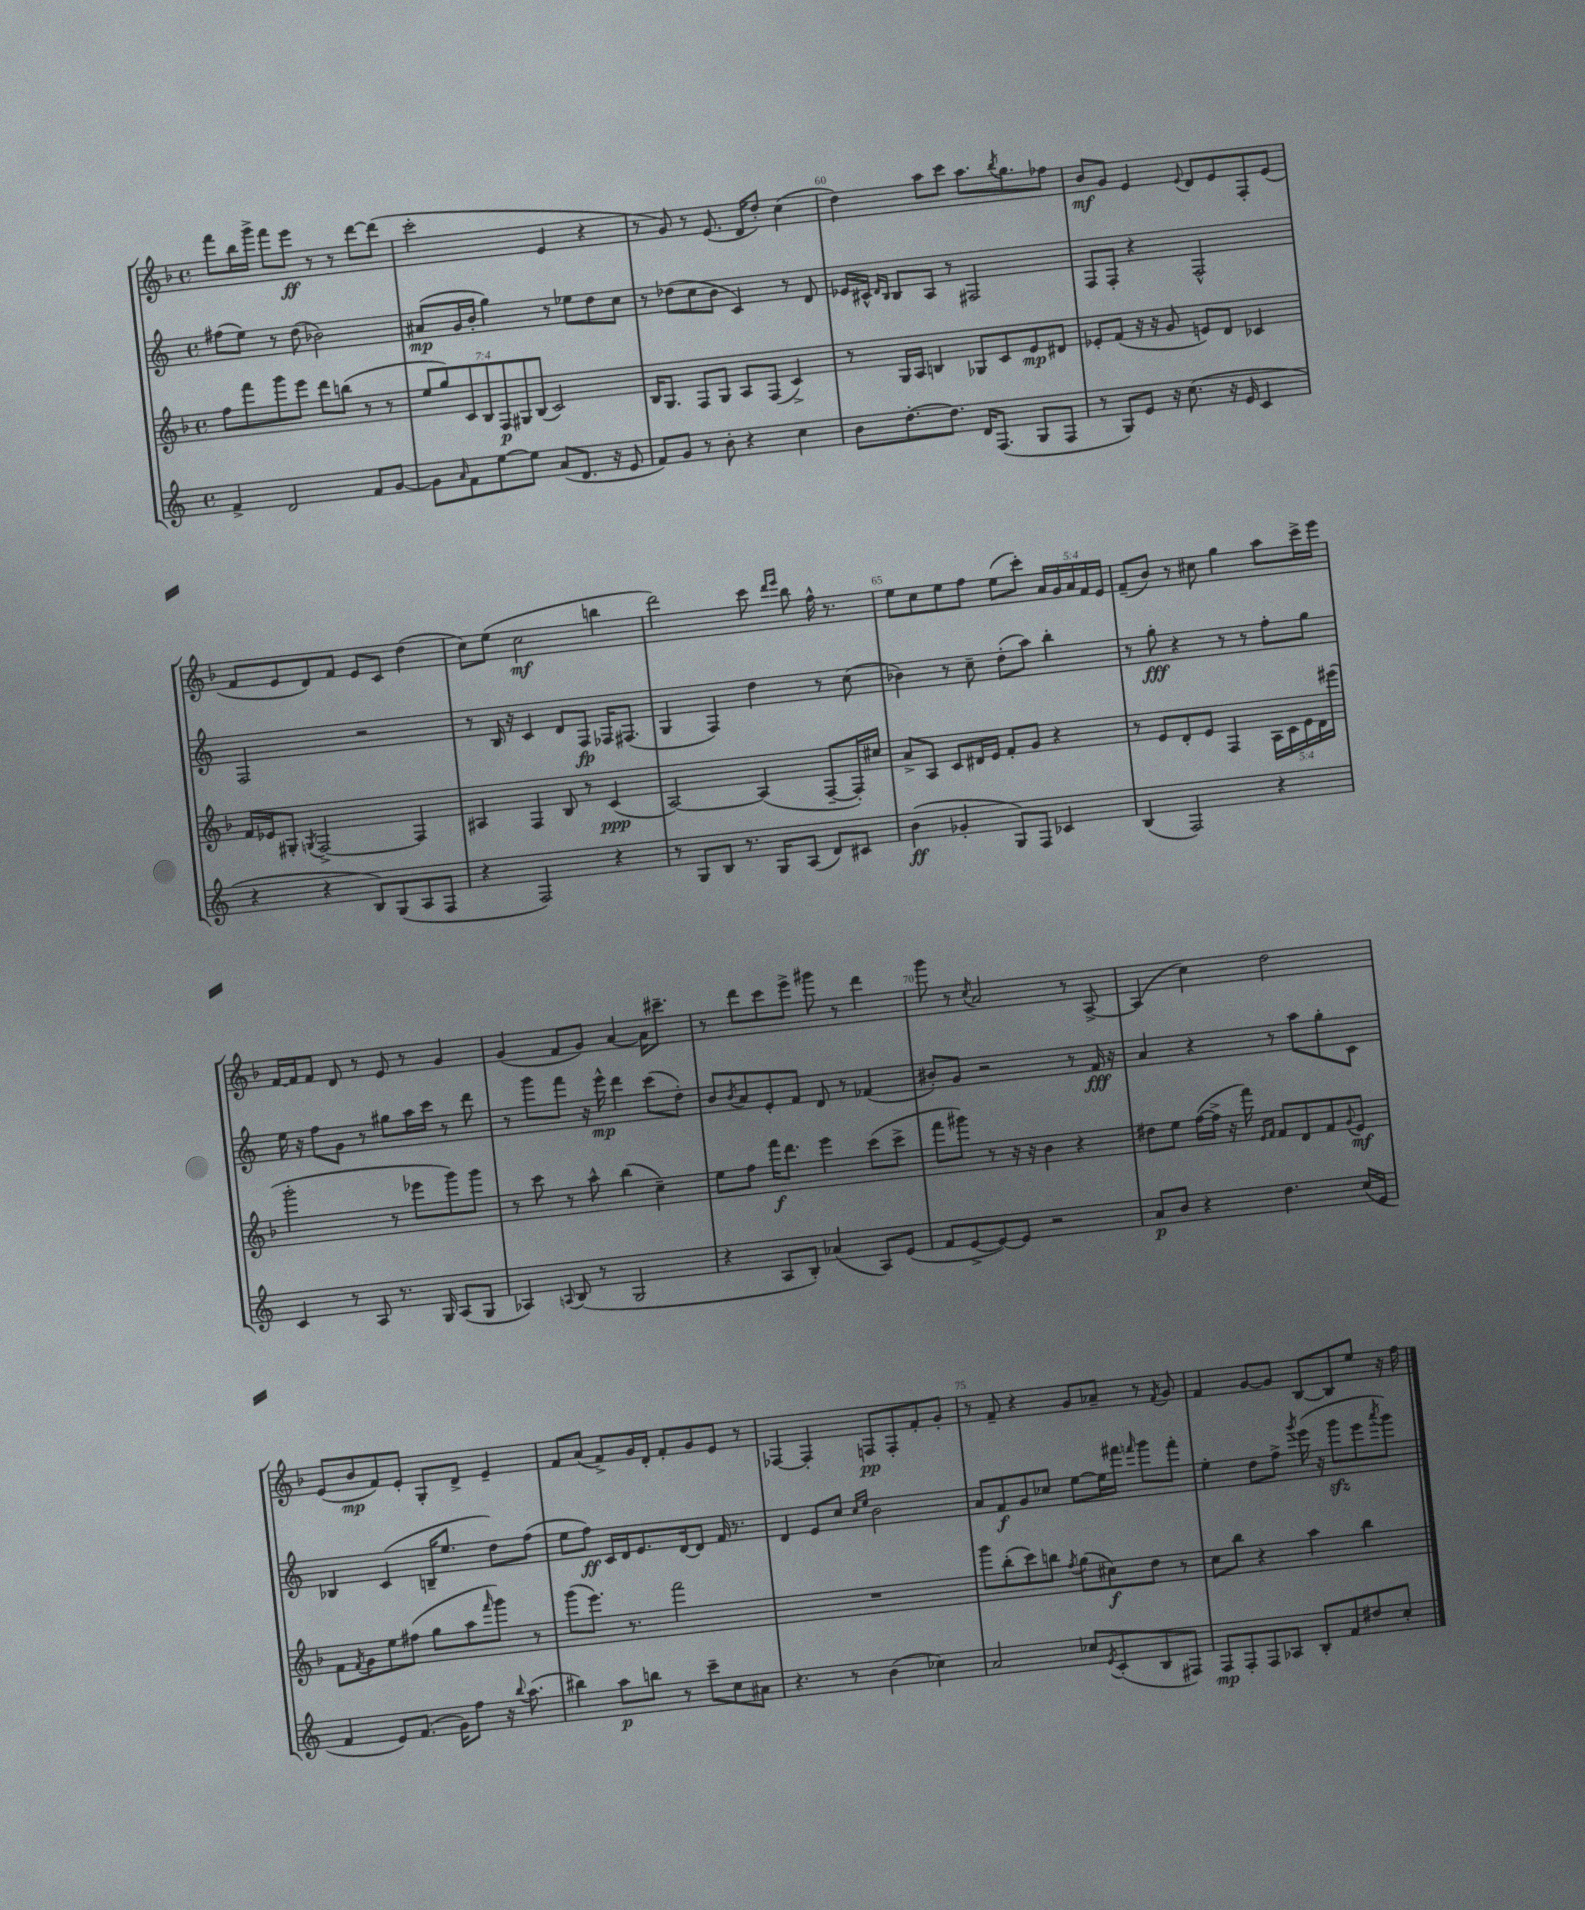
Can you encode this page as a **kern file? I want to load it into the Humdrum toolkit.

**kern	**dynam	**kern	**dynam	**kern	**dynam	**kern	**dynam
*part4	*part4	*part3	*part3	*part2	*part2	*part1	*part1
*staff4	*staff4	*staff3	*staff3	*staff2	*staff2	*staff1	*staff1
*clefG2	*	*clefG2	*	*clefG2	*	*clefG2	*
*k[]	*	*k[b-]	*	*k[]	*	*k[b-]	*
*M4/4	*	*M4/4	*	*M4/4	*	*M4/4	*
*met(c)	*	*met(c)	*	*met(c)	*	*met(c)	*
=57	=57	=57	=57	=57	=57	=57	=57
4f^/	.	8ff\L	.	(8ff#X\L	.	8fff\L	.
.	.	8fff\	.	8ee\J)	.	16bb-\L	.
.	.	.	.	.	.	16ggg^\JJ	.
2d/	.	8ggg\	.	8r	.	8fff\L	.
.	.	8eee\J	.	(8dd\	.	8eee\J	ff
.	.	8ddd\L	.	2b-X\)	.	8r	.
.	.	(8bbn\J	.	.	.	8r	.
8f/L	.	8r	.	.	.	[8ddd\L	.
[8g/J	.	8r	.	.	.	(8ddd\J]	.
=58	=58	=58	=58	=58	=58	=58	=58
8g\L]	.	14ee/L	.	(8a#X/L	mp	2ccc'\	.
.	.	14gg/)	.	.	.	.	.
16qqa/	.	.	.	.	.	.	.
8f\	.	.	.	16g/L	.	.	.
.	.	14c/	.	.	.	.	.
.	.	.	.	16b'/JJ	.	.	.
.	.	14B-/	.	.	.	.	.
[8ee\	.	.	.	4gg\)	.	.	.
.	.	14F/	p	.	.	.	.
.	.	14G#X/	.	.	.	.	.
8ee\J]	.	.	.	.	.	.	.
.	.	(14B-/J	.	.	.	.	.
(8a/L	.	2c/)	.	8r	.	4e/	.
8.d/J	.	.	.	8ee-X\L	.	.	.
.	.	.	.	8dd\	.	4r	.
16r	.	.	.	.	.	.	.
8e/	.	.	.	8cc\J	.	.	.
=59	=59	=59	=59	=59	=59	=59	=59
8f/L)	.	16B-/KL	.	8r	.	8r	.
.	.	8.G/J	.	.	.	.	.
8g/J	.	.	.	(8dd-X\L	.	8g/)	.
8r	.	8F/L	.	8cc\	.	8r	.
8b'\	.	8G/J	.	8b\J	.	(8.e/	.
4r	.	8A/L	.	4c/)	.	.	.
.	.	.	.	.	.	16d/KL	.
.	.	(8F/J	.	.	.	8dd'/J)	.
4cc\	.	4c^/)	.	8r	.	(4cc\	.
.	.	.	.	8d/	.	.	.
=60	=60	=60	=60	=60	=60	=60	=60
8b\L	.	8r	.	16e-X/LL	.	4dd\)	.
.	.	.	.	16c#X^^/JJ	.	.	.
.	.	.	.	16qqd/LL	.	.	.
.	.	.	.	16qqB/JJ	.	.	.
[8.dd'\	.	16G/LL	.	8B/L	.	.	.
.	.	16A/JJ	.	.	.	.	.
.	.	4Bn/	.	8A/J	.	8aa\L	.
8.dd\J]	.	.	.	.	.	.	.
.	.	.	.	8r	.	8ccc\J	.
16d/KL	.	8G-X/L	.	2F#X/	.	8.aa\L	.
(8.F/J	.	.	.	.	.	.	.
.	.	8c/	.	.	.	.	.
.	.	.	.	.	.	8qbb-/	.
.	.	.	.	.	.	8.gg\	.
8G/L	.	8e/	mp	.	.	.	.
8F/J	.	8d#X/J	.	.	.	8ff-X\J	.
=61	=61	=61	=61	=61	=61	=61	=61
8r	.	8e-X'/L	.	8F/L	.	8b-/L	mf
8G/L)	.	(8f/J	.	8F'/J	.	8g/J	.
8e/J	.	16r	.	4r	.	4e/	.
.	.	16r	.	.	.	.	.
16r	.	8g/	.	.	.	.	.
(8.cc\	.	.	.	.	.	.	.
.	.	.	.	.	.	8qqe/	.
.	.	8en/L)	.	2F^^/	.	8d/L	.
16r	.	8d/J	.	.	.	8e/	.
16e/	.	.	.	.	.	.	.
4c/	.	4c-X/	.	.	.	8F'/	.
.	.	.	.	.	.	(8e/J	.
!!LO:LB:g=z
=62	=62	=62	=62	=62	=62	=62	=62
4r	.	16f/LL	.	2F/	.	8f/L	.
.	.	16e-X/J	.	.	.	.	.
.	.	8G#X'/J	.	.	.	8e/	.
.	.	8qGn/	.	.	.	.	.
4r	.	[2F^/	.	.	.	8d/)	.
.	.	.	.	.	.	8f/J	.
8B/L)	.	.	.	2r	.	8e/L	.
(8G/	.	.	.	.	.	8c/J	.
8A/	.	4F/]	.	.	.	(4dd\	.
8F/J	.	.	.	.	.	.	.
=63	=63	=63	=63	=63	=63	=63	=63
4r	.	4A#X/	.	8r	.	8cc\L)	.
.	.	.	.	16B/	.	(8ee\J	.
.	.	.	.	16r	.	.	.
2F/)	.	4F/	.	4c/	.	2cc\	mf
.	.	8B-/	.	8d/L	.	.	.
.	.	8r	.	8F/J	fp	.	.
4r	.	(4c/	ppp	16F-X/KL	.	4bbn\	.
.	.	.	.	(8.F#X/J	.	.	.
=64	=64	=64	=64	=64	=64	=64	=64
8r	.	[2A/)	.	4G/	.	2ddd\)	.
8G/L	.	.	.	.	.	.	.
8B/J	.	.	.	4F/)	.	.	.
8.r	.	.	.	.	.	.	.
.	.	(4A/]	.	4dd\	.	8ccc\	.
16G/KL	.	.	.	.	.	.	.
.	.	.	.	.	.	16qqddd/LL	.
.	.	.	.	.	.	16qqeee/JJ	.
(8A/J	.	.	.	.	.	8bb-\	.
8d/L)	.	[8F~/L	.	8r	.	16ff^^\	.
.	.	.	.	.	.	8.r	.
8c#X/J	.	16F'/L])	.	(8cc\	.	.	.
.	.	16cc#X/JJ	.	.	.	.	.
=65	=65	=65	=65	=65	=65	=65	=65
(4b\	ff	8a^/L	.	4b-X\)	.	8ee\L	.
.	.	8A/J	.	.	.	8cc\	.
4g-X'/	.	8c/L	.	8r	.	8ee\	.
.	.	16d#X/L	.	8cc~\	.	8ff\J	.
.	.	16e/JJ	.	.	.	.	.
8G/L)	.	8f'/L	.	(8dd'\L	.	(8ee\L	.
8F/J	.	8g/J	.	8aa\J)	.	8ccc'\J)	.
4c-X/	.	4r	.	4bb'\	.	20a/LL	.
.	.	.	.	.	.	20g/	.
.	.	.	.	.	.	20a/	.
.	.	.	.	.	.	20f/	.
.	.	.	.	.	.	20e/JJ	.
=66	=66	=66	=66	=66	=66	=66	=66
(4B/	.	8r	.	8r	.	(8f~/L	.
.	.	8e/L	.	8gg'\	fff	8b-/J)	.
2F/)	.	8d'/	.	4r	.	8r	.
.	.	8e/J	.	.	.	8cc#X\	.
.	.	4F/	.	8r	.	4gg\	.
.	.	.	.	8r	.	.	.
4r	.	20A\LL	.	8ff'\L	.	8aa\L	.
.	.	20c\	.	.	.	.	.
.	.	20e\	.	.	.	.	.
.	.	.	.	8gg\J	.	16ccc^\L	.
.	.	20d\	.	.	.	.	.
.	.	.	.	.	.	16eee\JJ	.
.	.	(20eee#X\JJ	.	.	.	.	.
!!LO:LB:g=z
=67	=67	=67	=67	=67	=67	=67	=67
4c/	.	2ggg'\	.	16ee\	.	[16f/LL	.
.	.	.	.	16r	.	16f/J]	.
.	.	.	.	8ff\L	.	8f/J	.
8r	.	.	.	8g\J	.	8d/	.
8A/	.	.	.	8r	.	8r	.
8.r	.	8r	.	8gg#X\L	.	8e/	.
.	.	8eee-X\L	.	16aa\L	.	8r	.
16G/	.	.	.	16ccc\JJ	.	.	.
(8A/L	.	8ggg\)	.	8r	.	4g/	.
8G/J	.	8ggg\J	.	8ddd\	.	.	.
=68	=68	=68	=68	=68	=68	=68	=68
4A-X/)	.	8r	.	8r	.	(4g/	.
.	.	8ccc\	.	8ggg\L	.	.	.
8qqAn/	.	.	.	.	.	.	.
(8B/	.	8r	.	8fff\J	.	8f/L	.
8r	.	8aa^^\	.	16r	.	8g/J)	.
.	.	.	.	16eee^^\	mp	.	.
2G/	.	(4bb-\	.	4ddd\	.	[4a/	.
.	.	4cc~\)	.	(8ccc\L	.	16a\KL]	.
.	.	.	.	.	.	8.ccc#X~\J	.
.	.	.	.	8dd'\J)	.	.	.
=69	=69	=69	=69	=69	=69	=69	=69
4r	.	8ee\L	.	8b/L	.	8r	.
.	.	.	.	8qb/	.	.	.
.	.	8ff\J	.	8a/	.	8ddd\L	.
8A/L	.	16fff\KL	f	8e'/	.	8ccc\	.
.	.	8.ddd\J	.	.	.	.	.
8B'/J)	.	.	.	8f/J	.	8eee^\J	.
(4a-X/	.	4eee\	.	8d/	.	8ggg#X\	.
.	.	.	.	8r	.	8r	.
8A/L)	.	(8ccc\L	.	(4f-X/	.	4ddd\	.
(8e/J	.	8ccc^\J	.	.	.	.	.
=70	=70	=70	=70	=70	=70	=70	=70
8f/L	.	8fff\L	.	8b#X'/L)	.	8ggg\	.
[8e^/	.	8ggg#X\J)	.	8g/J	.	8r	.
.	.	.	.	.	.	8qcc/	.
8e/_)	.	8r	.	2r	.	2a/	.
8e/J]	.	16r	.	.	.	.	.
.	.	16r	.	.	.	.	.
2r	.	4b-\	.	.	.	.	.
.	.	4r	.	8r	.	8r	.
.	.	.	.	16f/	fff	[8A^/	.
.	.	.	.	16r	.	.	.
=71	=71	=71	=71	=71	=71	=71	=71
8a/L	p	8dd#X\L	.	4a/	.	(4A/]	.
8b/J	.	8ee\J	.	.	.	.	.
4r	.	([16ff\LL	.	4r	.	4cc\)	.
.	.	16ff^\JJ]	.	.	.	.	.
.	.	16r	.	.	.	.	.
.	.	16fff\)	.	.	.	.	.
.	.	16qqe/LL	.	.	.	.	.
.	.	16qqf/JJ	.	.	.	.	.
4.dd\	.	8f/L	.	8r	.	2dd\	.
.	.	8d/	.	8aa\L	.	.	.
.	.	8f/	.	8gg'\	.	.	.
.	.	8qqg/	.	.	.	.	.
(16cc/LL	.	8e/J	mf	8c\J	.	.	.
16e/JJ	.	.	.	.	.	.	.
!!LO:LB:g=z
=72	=72	=72	=72	=72	=72	=72	=72
4f/	.	8f\L	.	4B-X/	.	(8e/L	.
.	.	8qf/	.	.	.	.	.
.	.	8g\	.	.	.	8b-/	mp
8e/L)	.	8ee\	.	(4c/	.	8f/)	.
(8.f/J	.	(8ff#X\J	.	.	.	8e'/J	.
.	.	8gg\L	.	16Bn~/KL	.	8G'/L	.
16g\KL)	.	.	.	8.ee/J	.	.	.
8ff\J	.	8aa\	.	.	.	8d^/J	.
.	.	16qqfff/	.	.	.	.	.
16r	.	8ggg\J)	.	8dd\L)	.	4e~/	.
8qqbb/	.	.	.	.	.	.	.
(8.aa\	.	.	.	.	.	.	.
.	.	8r	.	(8ff\J	.	.	.
=73	=73	=73	=73	=73	=73	=73	=73
4bb#X\)	.	(8ggg\L	.	8ee\L	.	8f/L	.
.	.	8.eee\J)	.	8ff\J)	ff	(8a/J	.
8aa\L	p	.	.	16c/LL	.	8f^/L)	.
.	.	8.r	.	16d/J	.	.	.
8bbn\J	.	.	.	8.e/	.	16g/L	.
.	.	.	.	.	.	16d'/JJ	.
8r	.	2fff\	.	.	.	8f'/L	.
.	.	.	.	[16d/k	.	.	.
8ccc~\L	.	.	.	8d/J]	.	8g/	.
8cc\	.	.	.	16f/	.	8e/J	.
.	.	.	.	8.r	.	.	.
8a#X\J	.	.	.	.	.	8r	.
=74	=74	=74	=74	=74	=74	=74	=74
4.r	.	1r	.	4d/	.	[4F-X/	.
.	.	.	.	8e/L	.	4F-'/]	.
8r	.	.	.	8cc/J	.	.	.
.	.	.	.	16qqcc/LL	.	.	.
.	.	.	.	16qqee/JJ	.	.	.
(4b\	.	.	.	2b\	.	8Fn/L	pp
.	.	.	.	.	.	8F'/	.
4cc-X\)	.	.	.	.	.	8f'/	.
.	.	.	.	.	.	8g'/J	.
=75	=75	=75	=75	=75	=75	=75	=75
2a/	.	8ggg\L	.	8a/L	.	8r	.
.	.	(8bb-'\	.	8f/	f	8f~/	.
.	.	8ccc\)	.	8g/	.	4r	.
.	.	8bbn\J	.	8cc-X/J	.	.	.
.	.	8qff/	.	.	.	.	.
8cc-X/L	.	(8gg\L	.	[8ee\L	.	8g/L	.
8qe/	.	.	.	.	.	.	.
(8c'/	.	8cc#X\)	f	16ee\L]	.	8a-X~/J	.
.	.	.	.	16fff#X\JJ	.	.	.
.	.	.	.	16qqfffn/	.	.	.
8B/	.	8dd\J	.	8ggg\L	.	8r	.
.	.	.	.	.	.	8qf/	.
8F#X/J)	.	8r	.	8fff'\J	.	8g/	.
=76	=76	=76	=76	=76	=76	=76	=76
8F/L	mp	8cc\L	.	4ee'\	.	4f/	.
8F'/	.	8bb-\J	.	.	.	.	.
8F/	.	4r	.	8dd\L	.	[8g/L	.
8A-X/J	.	.	.	8ff^\J	.	8g/J]	.
.	.	.	.	8qggg/	.	.	.
8B'/L	.	4aa\	.	(16eee\	.	[8B-/L	.
.	.	.	.	16r	.	.	.
8f/	.	.	.	8gggzz\L	.	8B-/]	.
8dd#X/	.	4bb-\	.	8eee\	.	8ee/J	.
.	.	.	.	8qaaa/	.	.	.
8cc'/J	.	.	.	8ggg\J)	.	16r	.
.	.	.	.	.	.	16ff\	.
==	==	==	==	==	==	==	==
*-	*-	*-	*-	*-	*-	*-	*-
